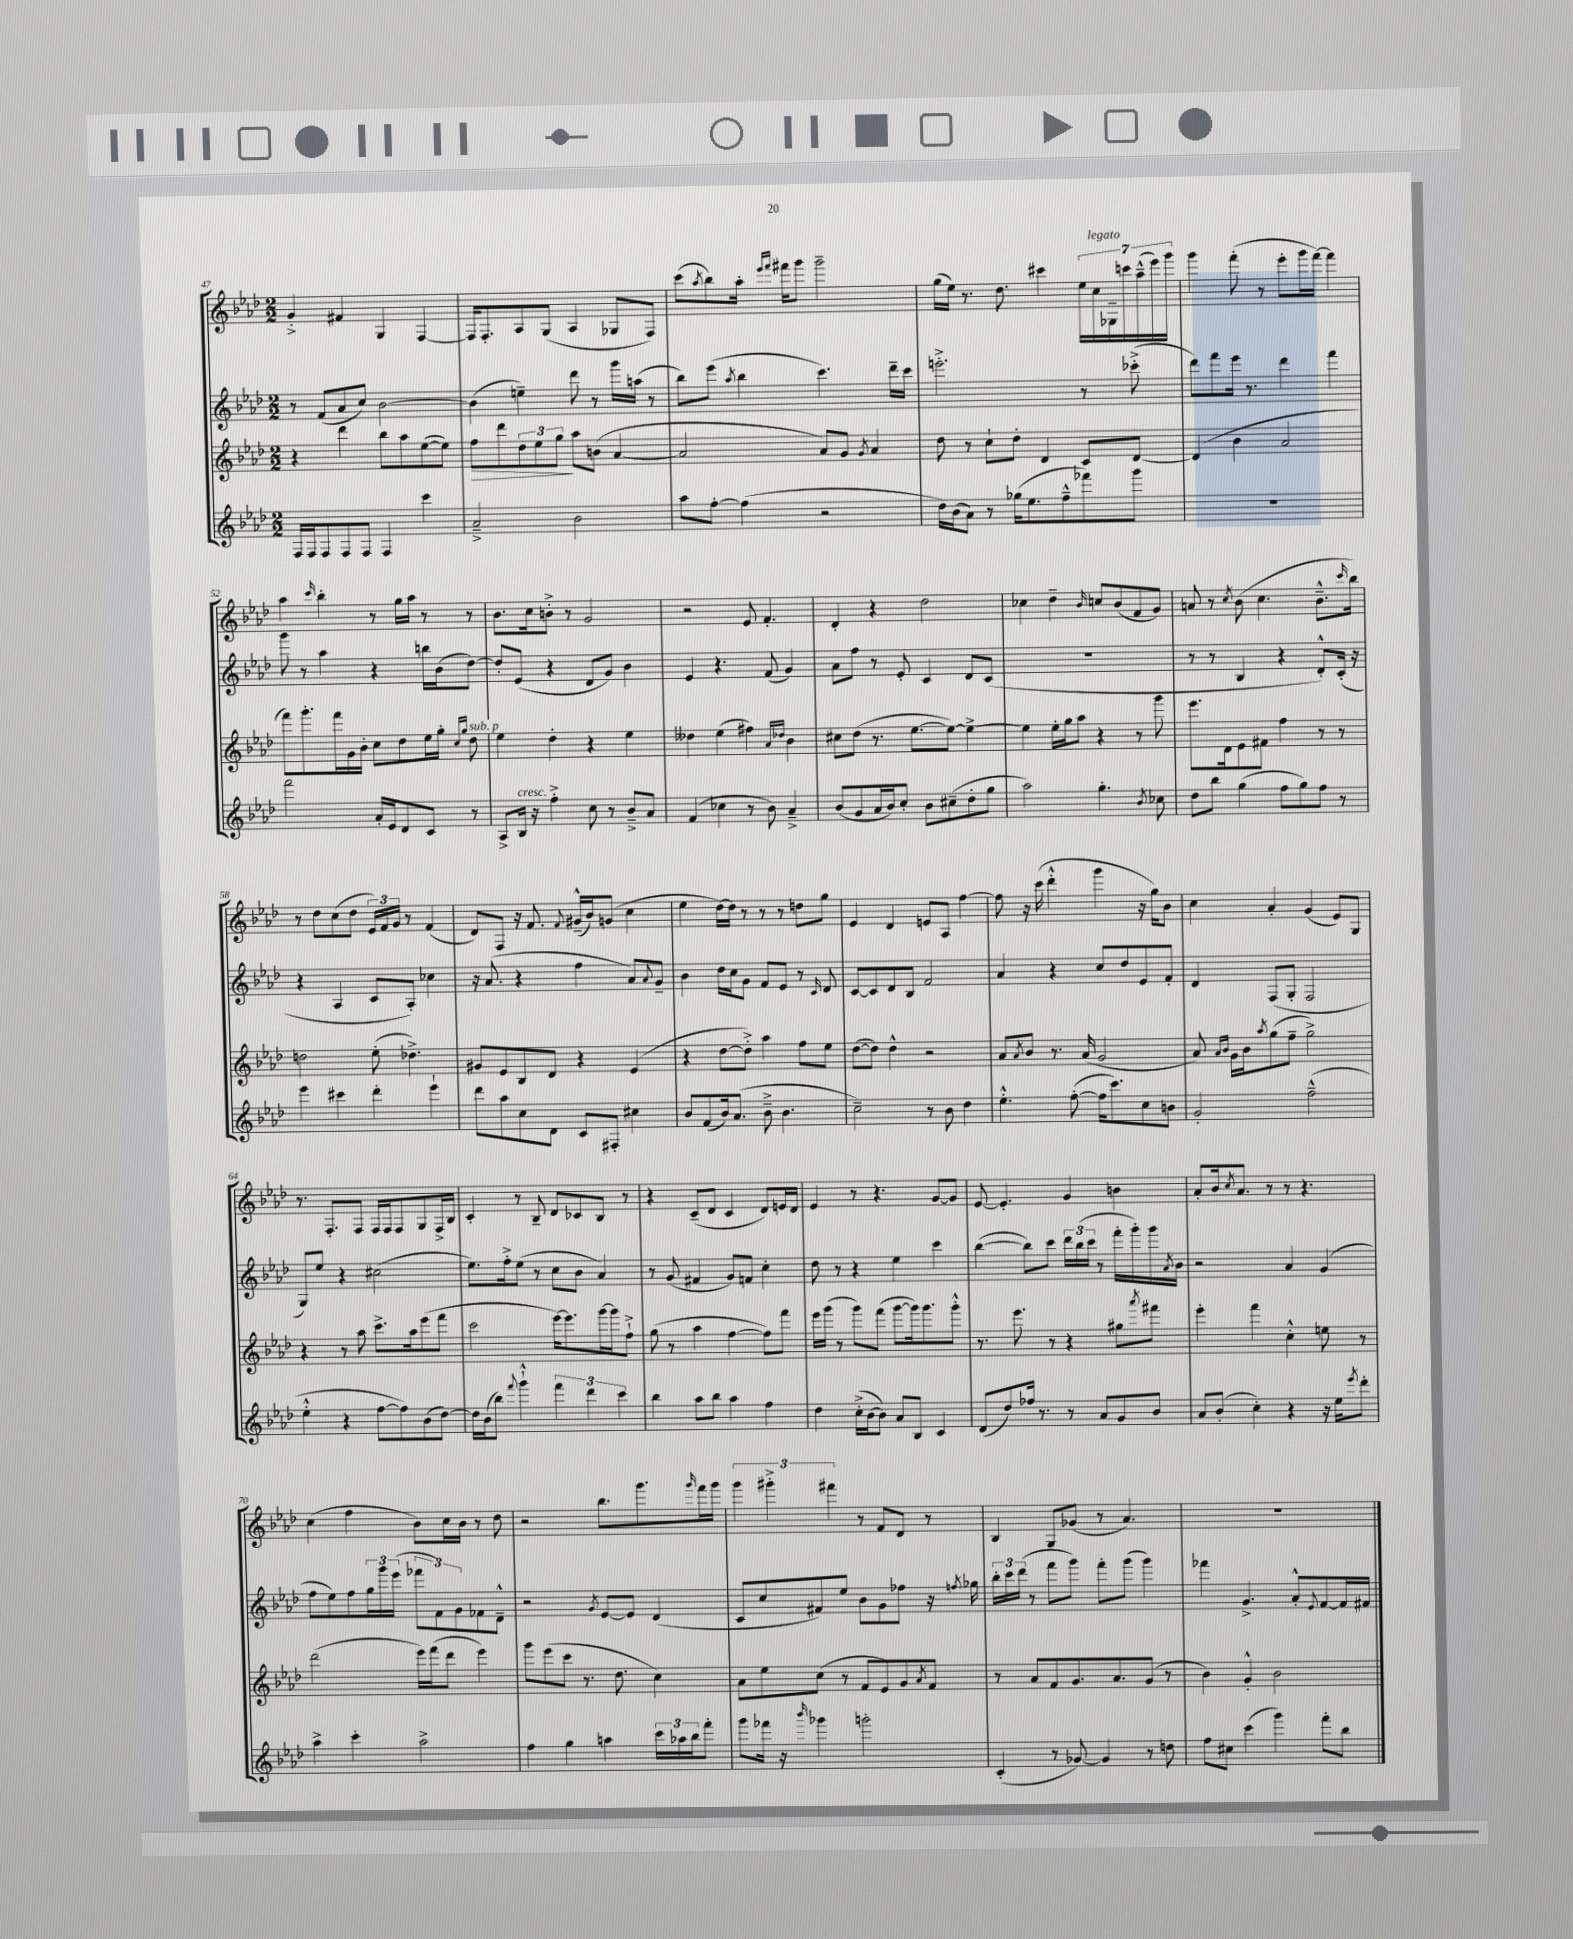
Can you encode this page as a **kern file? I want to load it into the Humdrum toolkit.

**kern	**kern	**kern	**kern
*staff4	*staff3	*staff2	*staff1
*clefG2	*clefG2	*clefG2	*clefG2
*k[b-e-a-d-]	*k[b-e-a-d-]	*k[b-e-a-d-]	*k[b-e-a-d-]
*M2/2	*M2/2	*M2/2	*M2/2
16F	4r	8r	4g'^
16F	.	.	.
8F	.	(8f	.
8F	4ddd-	8a-	4f#
8F	.	8cc)	.
4F	8bb-	[2b-	4G
.	8aa-	.	.
4ccc	([8ee-	.	[4F
.	8ee-])	.	.
=	=	=	=
2a-~^	8ff	(4b-]	16F]
.	.	.	8.F'
.	8ddd-	.	.
.	12dd-	4ee~)	8A-
.	12ee-	.	.
.	.	.	(8G
.	12gg	.	.
2b-	8aa-	8ddd-	4A-
.	(8b	8r	.
.	[4a-	16ggg	8G-
.	.	(16aa	.
.	.	8r	8F)
=	=	=	=
8aa-	2a-]	8bb-)	(8ccc
.	.	.	8qaa-
[8ff'	.	(8eee-	8bb-)
.	.	8qaa-	.
(4ff]	.	4bb-	16aa-'
.	.	.	16qqeee-
.	.	.	16qqfff
.	.	.	16fff#
.	.	.	8ggg
2r	8a-)	4.ccc)	2ggg~
.	8g	.	.
.	8qg	.	.
.	4a-	.	.
.	.	16ddd-~	.
.	.	16ccc	.
=	=	=	=
16dd-)	8dd-	2.eee'^	(16gg
(16b-	.	.	16ee-)
8a-)	8r	.	8.r
8r	8cc`	.	.
.	.	.	8.dd-
(16gg-	8dd-'	.	.
8.ee-	.	.	.
.	4d-	.	4ccc#
8ff~^^	.	.	.
8fff-)	8c	8r	28ee-
.	.	.	28cc
.	.	.	28G-~
.	.	.	28ccc
8ggg	[8d-	(8ccc-'^	.
.	.	.	(28aa-~^^
.	.	.	28eee-)
.	.	.	28ggg
=	=	=	=
1r	(4d-]	8ddd-)	4ggg
.	.	8fff	.
.	4b-	16eee-	(8fff'
.	.	8.r	.
.	.	.	8r
.	2a-	4ddd-	8eee-'
.	.	.	16ggg
.	.	.	[16fff)
.	.	4fff	4fff]
=	=	=	=
2fff	8fff)	8ggg	4aa-
.	8.ggg'	8r	.
.	.	.	16qqccc
.	.	4aa-	4bb-'
.	16fff	.	.
.	16g	.	.
.	16b-'	.	.
16a-'	8cc	4r	8r
16e-	.	.	.
8d-	8dd-	.	16gg
.	.	.	16aa-
8c	16ee-	16bb	8r
.	16gg'	(16b-	.
.	16qqcc	.	.
.	16qqgg	.	.
8r	8dd-	[8dd-)	8r
=	=	=	=
8A-^	4ee-	8dd-']	8.b-
16B-	.	(8e-	.
16r	.	.	16cc
4ff'^	4dd-'	4r	8b'^
.	.	.	8r
8cc	4r	8d-	2g
8r	.	8g)	.
8b-~^	4ee-	4b-	.
8a-	.	.	.
=	=	=	=
(4f	4dd--	4e-	2r
4cc-	(4ee-	4.r	.
8r	4ff#)	.	8e-
8b-)	.	(8f	4.f'
.	16qqa-	.	.
.	16qqdd-	.	.
4a-~^	4b-	4g)	.
=	=	=	=
(8b-	8cc#	8a-	4d-'
8g	(8dd-	8ff	.
16a-	8.r	8r	4r
16b-)	.	.	.
8cc'	.	8e-'	.
.	[8.ee-	.	.
8b-	.	4c	2dd-
(8cc#~	8ee-_)	.	.
8dd-'	4ee-^_	8d-	.
8gg	.	(8c	.
=	=	=	=
2aa-)	4ee-]	1r	4cc-
.	16ee-'	.	4dd-~
.	16gg	.	.
.	8aa-	.	.
.	.	.	16qqb-
4.gg'	4r	.	8cc
.	.	.	(8b-
.	8r	.	8f
8qb-	.	.	.
8cc-	8ggg	.	8g)
=	=	=	=
8dd-	8.eee-	8r	8a
8bb-	.	8r	8r
.	16d-	.	.
.	.	.	8qcc
(4gg	8e-	4B-	(8b-
.	8f#	.	4.cc
8ff	4ff	4r	.
8gg)	.	.	.
8ff	8r	8d-'^^)	8.b-~^^
8r	8r	(16c'	.
.	.	.	16qqccc
.	.	16r	16bb-)
=	=	=	=
4eee-	2dd	4r	8r
.	.	.	8dd-
4ccc#	.	4A-	(8cc
.	.	.	8dd-
4ddd-'	(8ee-'	8c	24e-)
.	.	.	24f
.	.	.	24g
.	4.dd-^)	8A-')	8r
4eee-`	.	4cc-	(4f
=	=	=	=
8ddd-	8g#	16r	8d-)
.	.	(8.a-	.
8aa-	8e-	.	8F
8cc	8B-	4r	16r
.	.	.	8.f
8d-	8d-	.	.
.	.	.	8qqf
8c	4r	4ff	(16g#~^^
.	.	.	16b-)
8F#'	.	.	(8g
4cc#	(4e-	8a-)	4cc
.	.	8qqa-	.
.	.	8g~	.
=	=	=	=
8b-	4r	4b-	4ee-
(8f	.	.	.
16b-)	[8dd-	16dd-	[16dd-)
(8.a-	.	16cc	16dd-]
.	8dd-'^])	8g	8r
8b-~^	4aa-	8f	8r
4.b-	.	8e-	8r
.	8ff	8r	8dd
.	.	16qqc	.
.	8ee-	8d-	8gg
=	=	=	=
2cc~)	([8dd-	[8c	4e-
.	8dd-])	8c]	.
.	4dd-^^	8d-	4d-
.	.	8B-	.
8r	2r	2f	8e
8b-	.	.	8A-
4dd-	.	.	[4ff
=	=	=	=
4.ee-'^^	8a-	4a-	8ff]
.	8qa-	.	.
.	8b-	.	16r
.	.	.	(16ccc
.	8.r	4r	4ddd-'^^
([8ff'	.	.	.
.	(16a-	.	.
16ff]	2g	8cc	4ggg
8.ccc)	.	.	.
.	.	8dd-	.
8cc	.	8e-	16r
.	.	.	16gg)
8b	.	8f'	8b-
=	=	=	=
2g'	8a-)	4d-	4cc
.	16qqa-	.	.
.	16qqb-	.	.
.	16g	.	.
.	16b-	.	.
.	8qaa-	.	.
.	(8gg	(8F	4a-'
.	8ff~	8G'	.
(2ff~^^	2gg^)	2F	(4g
.	.	.	8e-)
.	.	.	8G
=	=	=	=
4ee-'^^	4r	8G)	8.r
.	.	8ee-	.
.	.	.	8.F'
4r	8r	4r	.
.	8aa-	.	8F
[8ff	8.ccc^	(2cc#	16F
.	.	.	16F
8ff])	.	.	8F
.	16aa-	.	.
(8b-	(8eee-	.	8G
[8dd-)	8fff	.	16F^
.	.	.	16B-
=	=	=	=
16dd-]	2ccc	8.ee-)	4c'
(16b-	.	.	.
8bb-)	.	.	.
.	.	16ff'^	.
8qqfff	.	.	.
4ggg`^^	.	(8ee-	8r
.	.	8r	8B-~
6fff	[16eee-)	8cc	8d-
.	8.eee-]	.	.
.	.	8b-	8c-
6ddd-	.	.	.
.	[16ggg	4a-)	8B-
.	16ggg]	.	.
6ccc	.	.	.
.	8ff`^	.	8r
=	=	=	=
4bb-	(8gg	8r	4r
.	8r	(8g	.
8aa-	4aa-	4f#	(8c~
8bb-	.	.	8d-
4aa-	[4ff	8g)	4c
.	.	8f	.
4ff	8ff])	4cc'	8d-)
.	8fff	.	16e
.	.	.	16d-
=	=	=	=
4dd-	16eee-	8dd-	4e-
.	(16ggg	.	.
.	8r	8r	.
(16cc'^	8ggg)	4r	8r
[16b-	.	.	.
8b-])	(8fff	.	4.r
8a-	[8ggg	4ee-	.
8B-	16ggg])	.	.
.	8.ggg	.	.
4c	.	4ccc	[8g
.	8ggg'^^	.	8g]
=	=	=	=
(8d-	8.r	([4bb-	[8e-
8dd-)	.	.	4.e-']
.	8.eee-	.	.
16ff-	.	8bb-])	.
8.r	.	.	.
.	8r	8ccc	.
8r	4r	24ddd-	4g
.	.	(24bb-	.
.	.	24ccc	.
8a-	.	8r	.
8g	8gg#	16fff'	4b
.	.	16ggg')	.
.	8qaaa-	.	.
8b-	8fff#	16ggg	.
.	.	8qa-	.
.	.	16b-	.
=	=	=	=
8a-	4eee-'	2r	8a-'
(8b-'	.	.	16b-
.	.	.	8qcc
.	.	.	8.a-
4cc')	4fff	.	.
.	.	.	8r
4r	4cc'^^	4a-	8r
.	.	.	4.r
16r	8ee	(4g	.
16ee-	.	.	.
8qeee-	.	.	.
8ddd-'	8r	.	.
=	=	=	=
4aa-^	(2ddd-	8ff	(4cc
.	.	8ee-)	.
4ccc'	.	8ff	4ff
.	.	24gg	.
.	.	24ggg	.
.	.	(24eee-	.
2aa-^	16eee-)	12fff-	8b-)
.	(16fff	.	.
.	.	12f)	.
.	8ddd-	.	16cc
.	.	12g	.
.	.	.	16b-
.	4eee-)	8f-	8r
.	.	8d-~^^	8dd-
=	=	=	=
4ff	8ggg	2r	2r
.	(8eee-	.	.
4gg	8ccc	.	.
.	8.r	.	.
.	.	8qg	.
4aa	.	[8e-	8.bb-
.	8.dd-	.	.
.	.	8e-]	.
.	.	.	8.ggg
24ccc	4cc)	(4d-	.
24aa-	.	.	.
24bb-	.	.	.
.	.	.	16qqggg
8fff'	.	.	16fff
.	.	.	16ggg
=	=	=	=
8ggg	8a-	8c	6ggg
16fff-	8ee-	8cc	.
.	.	.	6ggg#'^
16r	.	.	.
16qqbbb-	.	.	.
4ggg-	(8cc	8f#)	.
.	.	.	6fff#
.	8r	8ee-	.
2ggg'	8f	8b-	8r
.	8e-)	8g	8f
.	8g	8ff-	8d-
.	8qa-	.	.
.	8f	16r	8r
.	.	8qff	.
.	.	16gg-	.
=	=	=	=
(4c'	8r	24bb-'	4B-
.	.	24ccc	.
.	.	(24ddd-	.
.	8a-	8r	.
8r	8f	8fff	8G
[8g-)	8.g	8ggg)	(8g-
4g-]	.	8fff'	8r
.	8.a-	.	.
.	.	(8ggg	4.a-)
8r	(8g	4ggg)	.
8dd	8r	.	.
=	=	=	=
8ff	4b-)	4fff-	1r
8cc#	.	.	.
(4ccc	4g'^^	4.g^	.
4ggg)	2b-	.	.
.	.	8a-'^^	.
.	.	8qqe-	.
8fff'	.	[8f	.
8bb-	.	16f]	.
.	.	16f#	.
==	==	==	==
*-	*-	*-	*-
